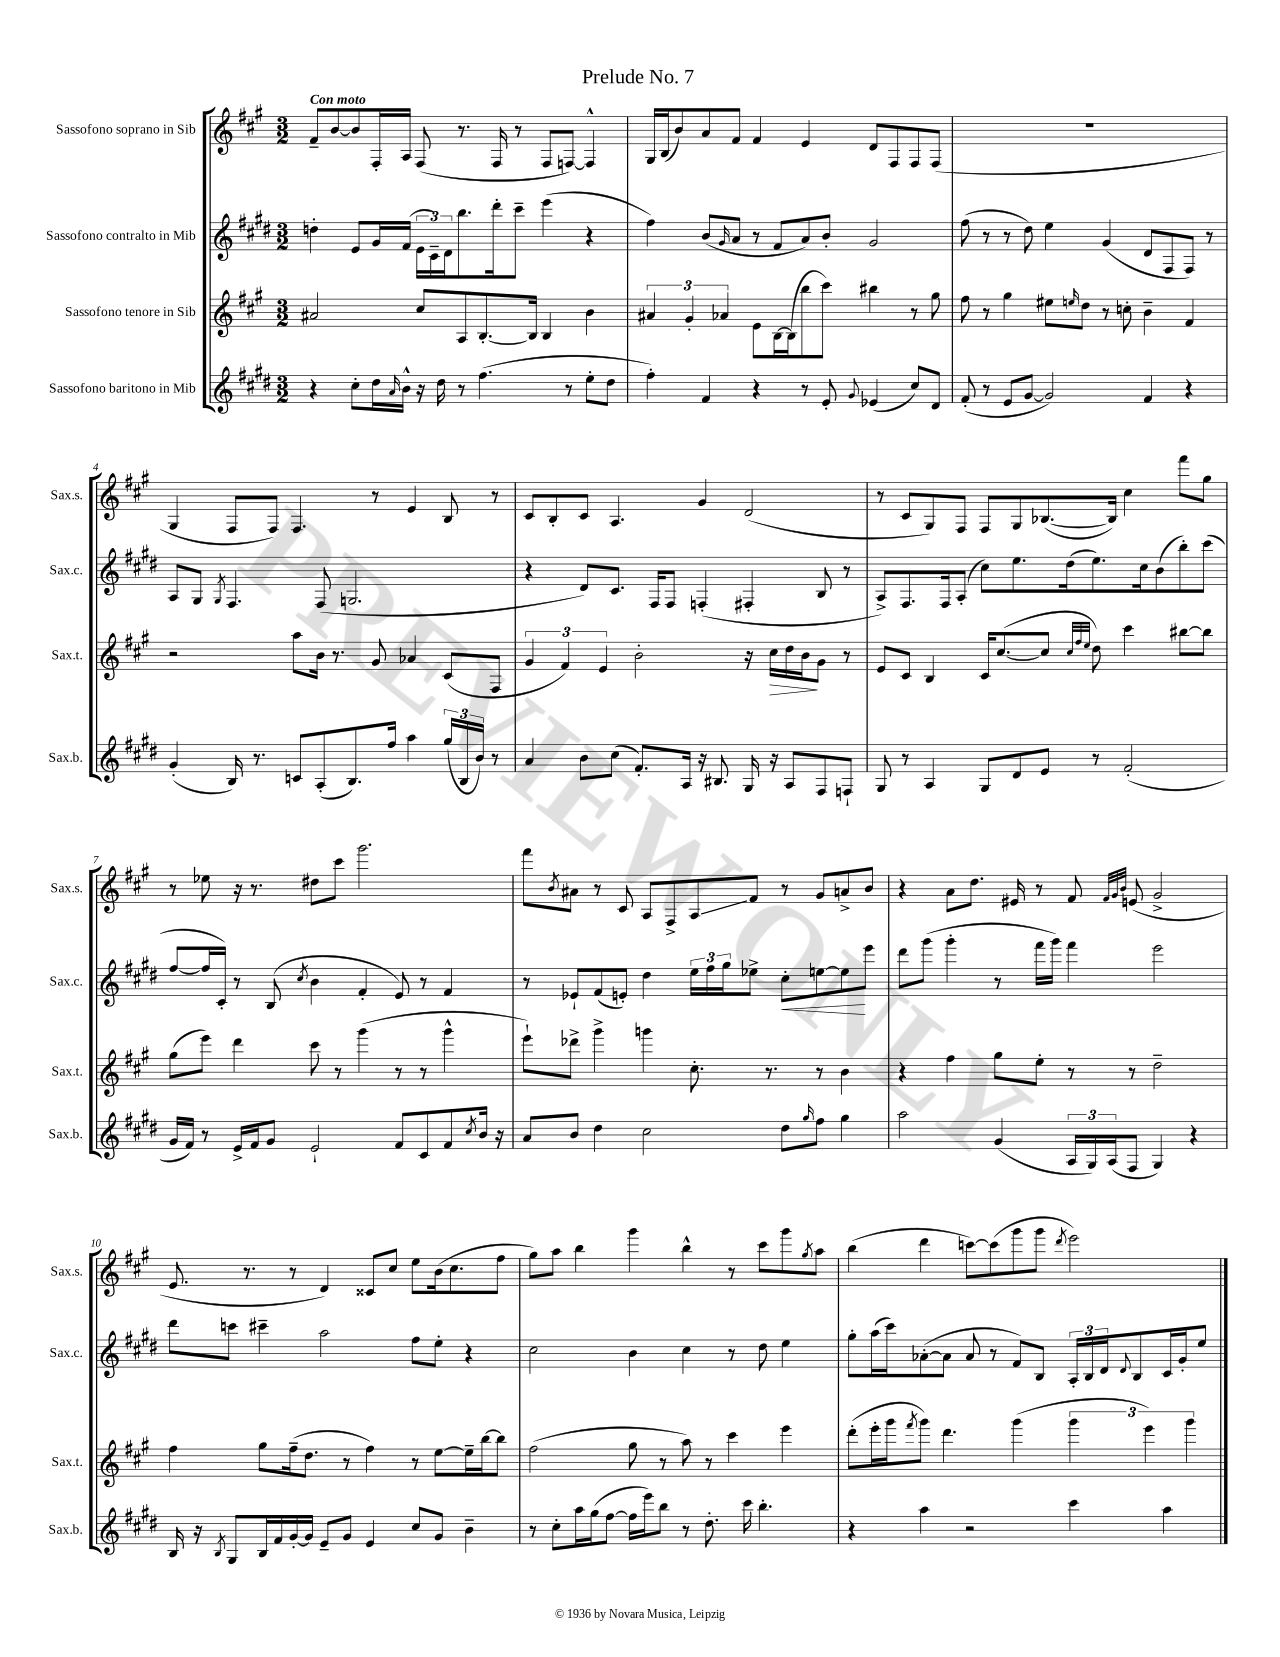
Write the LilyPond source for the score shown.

\header { title = "Prelude No. 7" }
<<
\new StaffGroup <<
\new Staff = "s0" \with { instrumentName = "Sassofono soprano in Sib" shortInstrumentName = "Sax.s." } {
    \clef treble \key a \major \numericTimeSignature \time 3/2 \tempo "Con moto"
    fis'8-- b'8~ b'8 fis16-. a16 fis8( r8. fis16 r8 fis8 f8~) f4-^ |
    gis16 b16( b'8) a'8 fis'8 fis'4 e'4 d'8 fis8 fis8 fis8( |
    R1. |
    gis4 fis8 fis8) fis4. r8 e'4 b8 r8 |
    cis'8 b8-. cis'8 a4. gis'4 d'2( |
    r8 cis'8 gis8) fis8 fis8 gis8 bes8.~( bes16) cis''4 fis'''8 gis''8 |
    r8 ees''8 r16 r8. dis''8 cis'''8 gis'''2. |
    fis'''8 \acciaccatura { b'8 } ais'8 r8 cis'8 a8 fis8-> a8\glissando fis'8 r8 gis'8 a'8-> b'8 |
    r4 a'8 d''8. eis'16 r8 fis'8 \grace { fis'32 gis'32 b'32 } e'8( gis'2-> |
    e'8. r8. r8 d'4) cisis'8 cis''8 e''8 b'16( cis''8. fis''8 |
    gis''8) a''8 b''4 gis'''4 b''4-^ r8 cis'''8 gis'''8 \acciaccatura { gis''8 } a''8 |
    b''4( d'''4 c'''8~) c'''8( gis'''8 gis'''8 \acciaccatura { d'''8 } e'''2) \bar "|." |
}
\new Staff = "s1" \with { instrumentName = "Sassofono contralto in Mib" shortInstrumentName = "Sax.c." } {
    \clef treble \key e \major \numericTimeSignature \time 3/2
    d''4-. e'8 gis'16 fis'16( \tuplet 3/2 { e'16 cis'16--) dis'16 } b''8. dis'''16-. cis'''8-- e'''4( r4 |
    fis''4) b'8( \grace { gis'16 } a'8 r8 fis'8 a'8) b'8-. gis'2 |
    fis''8( r8 r8 dis''8) e''4 gis'4( dis'8 fis8 fis8) r8 |
    a8 gis8 \acciaccatura { gis8 } fis4. fis8( g2. |
    r4 dis'8) cis'8. fis16 fis8 f4-.( fis4-. b8 r8 |
    a8->) fis8. fis16 a8-.( cis''8) e''8. dis''16( e''8.) cis''16 b'8( b''8-.) cis'''8( |
    fis''8~ fis''16 cis'16-.) r8 b8( \acciaccatura { cis''8 } b'4 fis'4-. e'8) r8 fis'4 |
    r8 ees'8-! fis'8( e'8-.) dis''4 \tuplet 3/2 { e''16 fis''16 gis''16 } ees''8-> cis''8-.\< e''8~ e''8\! e'''8 |
    dis'''8 gis'''8( gis'''4-. r8 fis'''16 gis'''16) fis'''4 e'''2 |
    dis'''8 c'''8 cis'''4-- a''2 fis''8 e''8-. r4 |
    cis''2 b'4 cis''4 r8 dis''8 e''4 |
    gis''8-. a''16( cis'''16) aes'8~-.( aes'8 aes'8 r8 fis'8) b8 \tuplet 3/2 { a16-. b16 dis'16 } \appoggiatura { dis'8 } b8 cis'16 gis'16-. e''8 \bar "|." |
}
\new Staff = "s2" \with { instrumentName = "Sassofono tenore in Sib" shortInstrumentName = "Sax.t." } {
    \clef treble \key a \major \numericTimeSignature \time 3/2
    ais'2 cis''8 a8 b8.~-. b16 b4 b'4 |
    \tuplet 3/2 { ais'4 gis'4-. aes'4 } e'8 b16~ b16( b''8 cis'''8) bis''4 r8 gis''8 |
    fis''8 r8 gis''4 eis''8 \grace { e''16 } d''8 r8 c''8-. b'4-- fis'4 |
    r2 a''8 b'16 r8. gis'8 aes'4 cis'8( fis8 |
    \tuplet 3/2 { gis'4 fis'4) e'4 } b'2-. r16 cis''16\> d''16 b'16\! gis'8 r8 |
    e'8 cis'8 b4 cis'16 cis''8.~( cis''8 \grace { cis''32 fis''32 e''32 } d''8) cis'''4 bis''8~ bis''8 |
    gis''8( e'''8) d'''4 cis'''8 r8 gis'''4( r8 r8 gis'''4-^ |
    e'''8-!) des'''8-> gis'''4-> g'''4 cis''8.-. r8. r8 b'4 |
    r4 fis''4 gis''8 e''8-. r8 r8 d''2-- |
    fis''4 gis''8 fis''16--( d''8. r8 fis''4) r8 e''8~ e''16-- b''16~ b''8 |
    fis''2( gis''8 r8 a''8) r8 cis'''4 e'''4 |
    d'''8-.( e'''16-. gis'''16 \acciaccatura { fis'''8 } gis'''8) d'''4. gis'''4( \tuplet 3/2 { gis'''4 e'''4) gis'''4 } \bar "|." |
}
\new Staff = "s3" \with { instrumentName = "Sassofono baritono in Mib" shortInstrumentName = "Sax.b." } {
    \clef treble \key e \major \numericTimeSignature \time 3/2
    r4 cis''8-. dis''16 \grace { a'16 } b'16-^ r16 dis''16 r8 fis''4.( r8 e''8-. dis''8 |
    fis''4-.) fis'4 r4 r8 e'8-. \appoggiatura { gis'8 } ees'4( cis''8) dis'8 |
    fis'8-.( r8 e'8 gis'8~ gis'2) fis'4 r4 |
    gis'4-.( b16) r8. c'8 a8-.( b8.) fis''16 a''4 \tuplet 3/2 { gis''16( b16 b'16) } r8 |
    a'4 b'8 cis''8( fis'8.-.) a16 r16 bis8. gis16 r16 a8 fis8 f8-! |
    gis8 r8 a4 gis8 dis'8 e'8 r8 fis'2-.( |
    gis'16 fis'16) r8 e'16-> fis'16 gis'8 e'2-! fis'8 cis'8 fis'8 \acciaccatura { cis''8 } b'16 r16 |
    a'8 b'8 dis''4 cis''2 dis''8 \grace { gis''16 } fis''8 gis''4 |
    a''2 gis'4( \tuplet 3/2 { a16 gis16) a16( } fis8 gis4) r4 |
    b16 r16 \acciaccatura { b8 } gis8 b16 fis'16 gis'16~-. gis'16 e'8-- gis'8 e'4 cis''8 gis'8 b'4-- |
    r8 cis''8-. a''16 gis''16( fis''8~ fis''16 e'''16) b''8 r8 dis''8.-. cis'''16 b''4.-. |
    r4 a''4 r2 cis'''4 a''4 \bar "|." |
}
>>
>>
